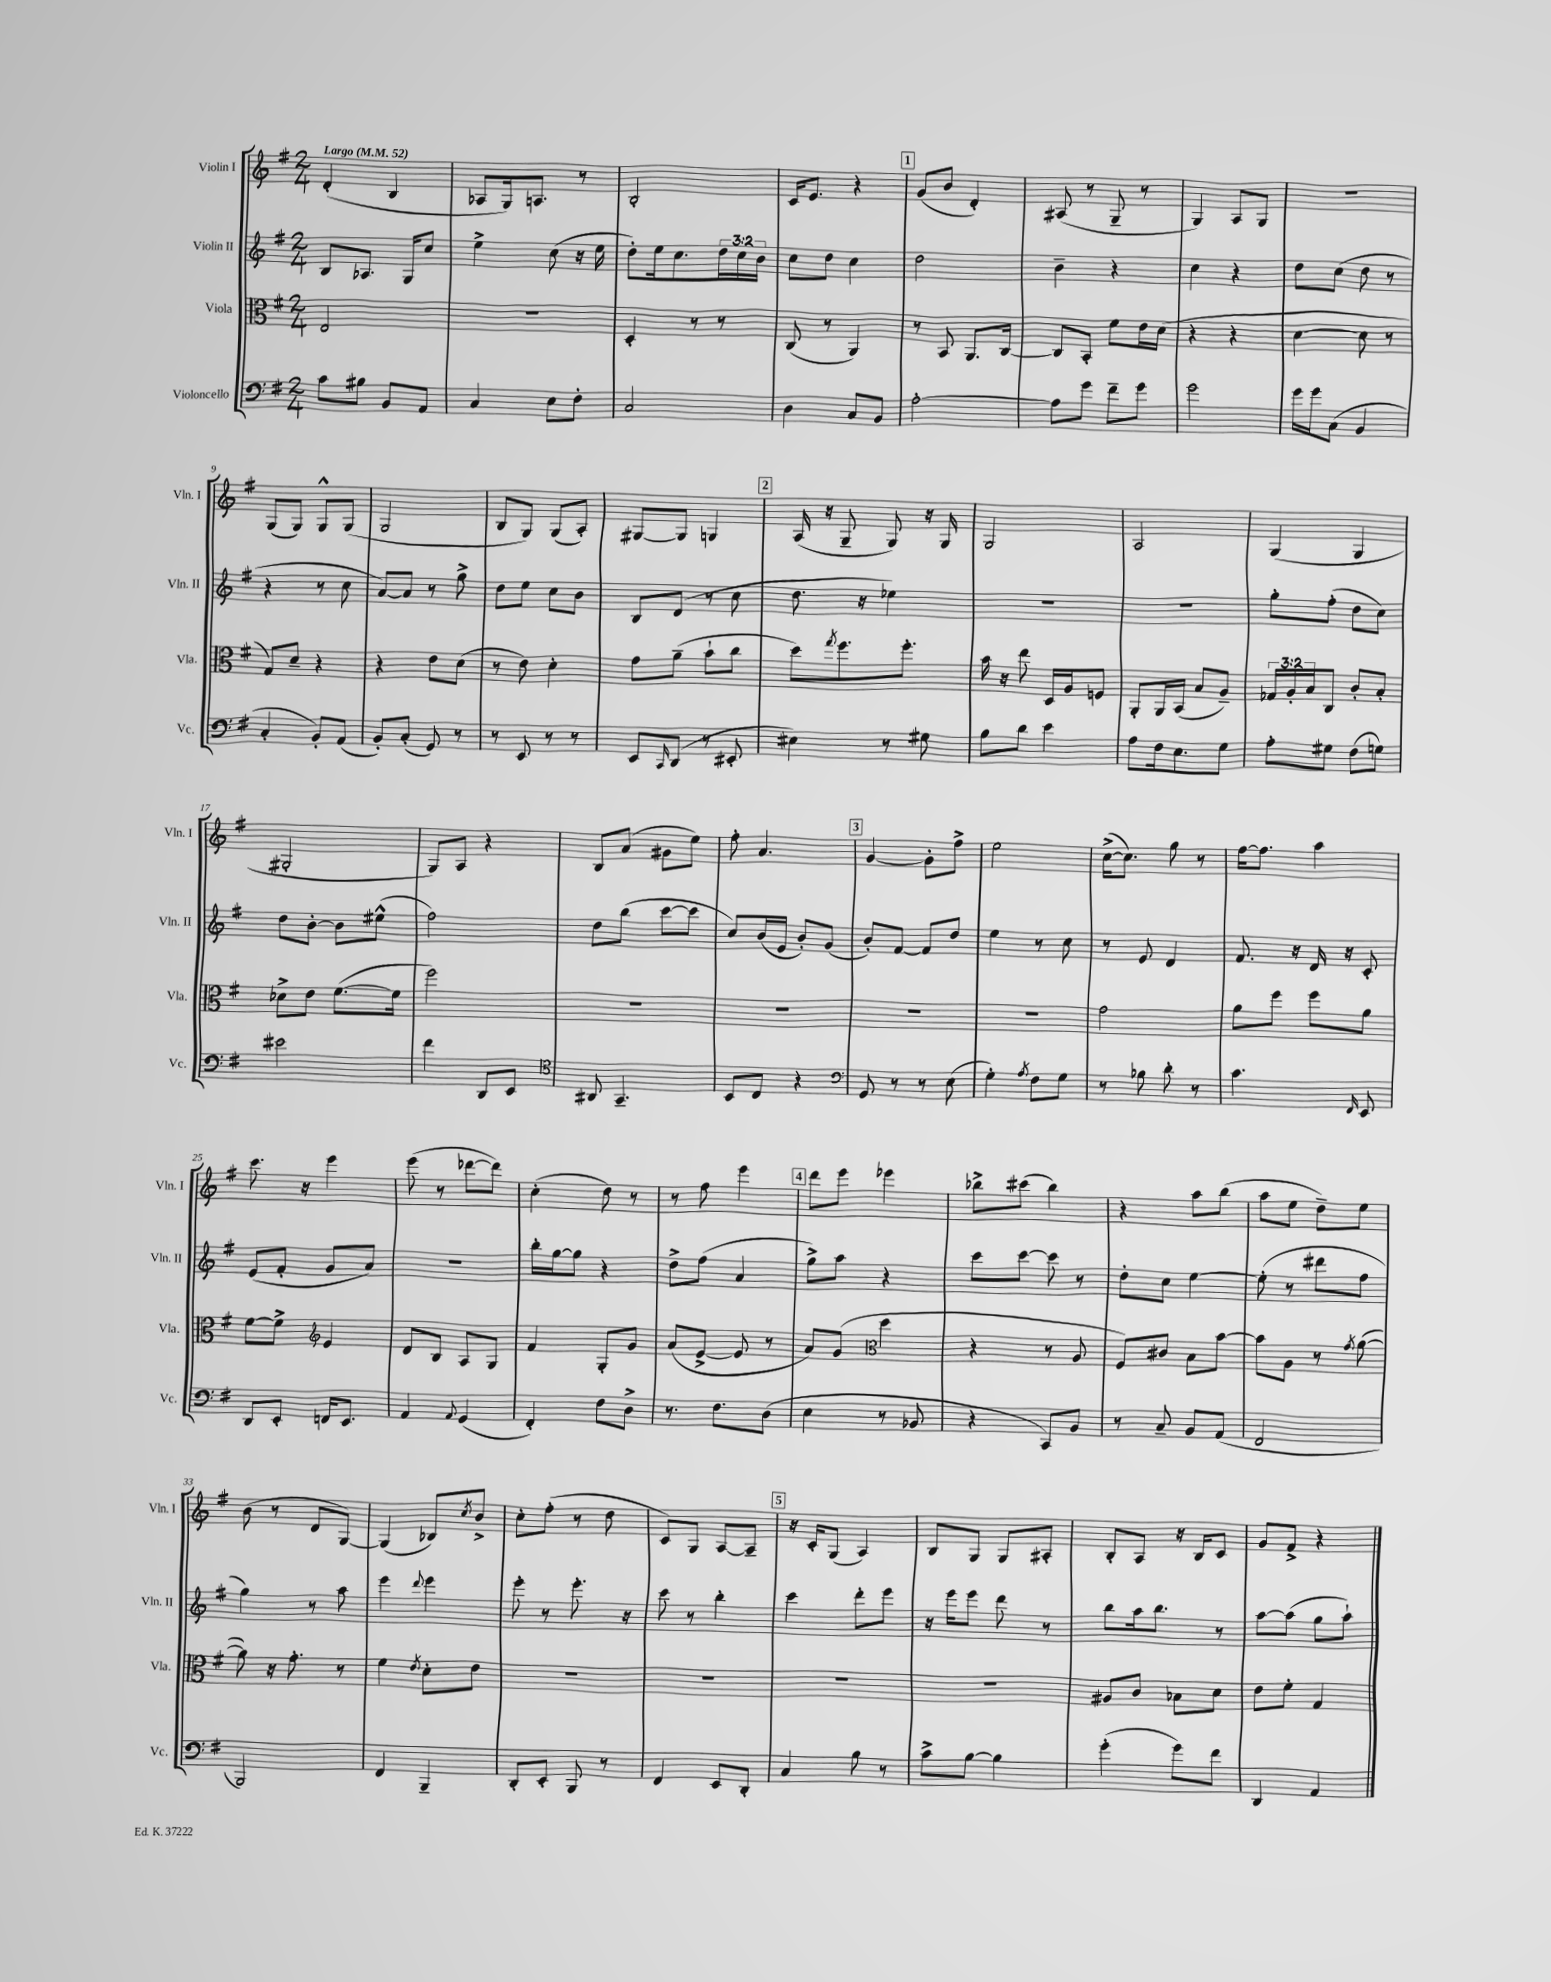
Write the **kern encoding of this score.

**kern	**kern	**kern	**kern
*staff4	*staff3	*staff2	*staff1
*clefF4	*clefC3	*clefG2	*clefG2
*k[f#]	*k[f#]	*k[f#]	*k[f#]
*M2/4	*M2/4	*M2/4	*M2/4
*MM52	*MM52	*MM52	*MM52
8c\L	2E/	8B/L	(4d'/
8B#\J	.	8.A-/J	.
8BB/L	.	.	4B/
.	.	16G/LK	.
8AA/J	.	8cc/J	.
=	=	=	=
4C/	2r	4ee^\	8A-/L
.	.	.	16G/k)
.	.	.	8.A/J
8E\L	.	(8cc\	.
8F#'\J	.	16r	8r
.	.	16ee\	.
=	=	=	=
2C/	4D'/	8dd'\L)	2B'/
.	.	16ee\k	.
.	.	8.cc\	.
.	8r	.	.
.	8r	24dd\L	.
.	.	24cc\	.
.	.	24b\JJ	.
=	=	=	=
4D\	(8C/	8cc\L	16c/LK
.	.	.	8.e/J
.	8r	8dd\J	.
8C/L	4AA/)	4cc\	4r
8BB/J	.	.	.
=	=	=	=
[2A'\	8r	2dd\	(8g/L
.	8BB/	.	8b/J
.	8.AA/L	.	4d'/)
.	[16C/Jk	.	.
=	=	=	=
8A\]L	8C/]L	4b~\	(8A#/
8g\J	8BB'/J	.	8r
8f#~\L	8f#\L	4r	8G~/
8g\J	16e\L	.	8r
.	(16d\JJ	.	.
=	=	=	=
2g\	4r	4cc\	4G/)
.	4r	4r	8A/L
.	.	.	8G/J
=	=	=	=
16g\LL	[4d\	8dd\L	2r
16g\J	.	.	.
(8C\J	.	(8cc\J	.
4BB/	8d\]	8dd\	.
.	8r	8r	.
=	=	=	=
4C'/	8G/L)	4r	(8G/L
.	8d~/J	.	8G/J)
8BB'/L)	4r	8r	8G^^/L
(8AA/J	.	8cc\	(8G/J
=	=	=	=
8BB'/L)	4r	[8a/L)	2G/
(8C'/J	.	8a/]J	.
8GG/)	8e\L	8r	.
8r	(8d\J	8gg^\	.
=	=	=	=
8r	8r	8dd\L	8B/L
8EE/	8e\)	8ee\J	8G/J)
8r	4d'\	8cc\L	(8G/L
8r	.	8b\J	8A'/J)
=	=	=	=
8EE/L	8g\L	8B/L	[8G#/L
16qqCC/	.	.	.
(8DD/J	(8a~\J	(8d/J	8G#/]J
8r	8b`\L	8r	4G/
8EE#'/	8cc\J	8cc\	.
=	=	=	=
4E#\)	8dd\L)	8.dd\	(16A/
.	.	.	16r
.	8qgg/	.	.
.	8.ff#\	.	8G~/
.	.	16r	.
8r	.	4ee-\)	8G/)
.	8.ff#'\J	.	.
8G#\	.	.	16r
.	.	.	16G/
=	=	=	=
8B\L	16b\	2r	2G/
.	16r	.	.
8d\J	8ee\	.	.
4e\	16D/LL	.	.
.	16A/J	.	.
.	8F/J	.	.
=	=	=	=
8A\L	8AA'/L	2r	2A/
16F#\k	16AA/L	.	.
8.E\	(16BB/JJ	.	.
.	8B/L	.	.
8G\J	8A~/J)	.	.
=	=	=	=
8A'\L	24G-/LL	8gg'\L	(4G/
.	24A'/	.	.
.	24B/J	.	.
8G#\J	8C/J	(8ff#'\J	.
(8F#\L	8c'/L	8dd\L	4G/
8G\J)	8B'/J	8cc\J)	.
=	=	=	=
2e#\	8d-^\L	8dd\L	2G#'/
.	8e\J	[8b'\J	.
.	([8.f#\L	8b\]L	.
.	.	(8ee#^^\J	.
.	16f#\]Jk	.	.
=	=	=	=
4f#\	2ff#\)	2ff#\)	8G/L)
.	.	.	8A/J
8DD/L	.	.	4r
8EE/J	.	.	.
=	=	=	=
*clefC4	*	*	*
8AA#/	2r	8dd\L	8B/L
4.GG~/	.	(8bb\J	(8a/J
.	.	[8ccc\L	8g#\L
.	.	8ccc\]J	8ee\J)
=	=	=	=
8BB/L	2r	8cc/L)	8ff#'\
8C/J	.	(16b/L	4.a/
.	.	16e/JJ	.
4r	.	8b'/L)	.
.	.	(8g/J	.
=	=	=	=
*clefF4	*	*	*
8GG/	2r	8b'/L)	[4g/
8r	.	[8f#/J	.
8r	.	8f#/]L	8g'\]L
(8E\	.	8dd/J	8ff#^\J
=	=	=	=
4G'\)	2r	4ee\	2ee\
8qA/	.	.	.
8F#\L	.	8r	.
8G\J	.	8cc\	.
=	=	=	=
8r	2g\	8r	([16cc^\LK
.	.	.	8.cc\]J)
8B-\	.	8e/	.
8d'\	.	4d/	8gg\
8r	.	.	8r
=	=	=	=
4.c\	8a\L	8.f#/	[16ff#\LK
.	.	.	8.ff#\]J
.	8ff#\J	.	.
.	.	16r	.
.	8ff#\L	16d/	4aa\
.	.	16r	.
16qqFF#/	.	.	.
8EE/	8a\J	8c'/	.
=	=	=	=
8DD/L	[8f#\L	(8e/L	8.ccc\
8EE'/J	8f#^\]J	8f#'/J	.
.	.	.	16r
*	*clefG2	*	*
16FF/LK	4e/	8g/L	4eee\
8.EE/J	.	.	.
.	.	8a/J)	.
=	=	=	=
4AA/	8d/L	2r	(8eee\
.	8B/J	.	8r
8qqAA/	.	.	.
(4GG/	8A/L	.	[8ddd-\L
.	8G/J	.	8ddd-\]J)
=	=	=	=
4FF#'/)	4f#/	16bb'\LL	(4cc'\
.	.	[16gg\J	.
.	.	8gg\]J	.
8F#\L	8G'/L	4r	8dd\)
8D^\J	8g/J	.	8r
=	=	=	=
8.r	(8a/L	8dd^\L	8r
.	[8e^/J	(8ff#\J	8ff#\
8.F#\L	.	.	.
.	8e/]	4a/	4eee\
(8D\J	8r	.	.
=	=	=	=
4E\	8a/L)	8gg^\L)	8ddd\L
.	(8g/J	8aa\J	8eee\J
*	*clefC3	*	*
8r	4dd\	4r	4eee-\
8BB-/	.	.	.
=	=	=	=
4r	4r	8ccc\L	8bb-^\L
.	.	[8ccc\J	(8ccc#\J
8CC/L)	8r	8ccc\]	4bb-\)
8BB/J	8A/	8r	.
=	=	=	=
8r	8F#/L)	8dd'\L	4r
8C~/	8c#/J	8cc\J	.
8BB/L	8B\L	[4ee\	8aa\L
(8AA/J	[8b\J	.	(8bb\J
=	=	=	=
2FF#/	8b\]L	(8ee'\]	8aa\L
.	8A\J	8r	8ee\J
.	8r	8ddd#\L	8dd~\L)
.	8qg/	.	.
.	([8a\	8ff#\J	8ee\J
=	=	=	=
2BBB/)	8a\])	4gg\)	(8b\
.	16r	.	8r
.	8.g'\	.	.
.	.	8r	8d/L
.	8r	8aa\	[8G/J)
=	=	=	=
4FF#/	4f#\	4eee\	(4G/]
.	8qe/	8qqddd/	.
4BBB~/	8d'\L	4eee\	8B-/L)
.	.	.	8qcc/
.	8e\J	.	8b^/J
=	=	=	=
8DD'/L	2r	8eee'\	8cc'\L
8EE'/J	.	8r	(8ff#'\J
8BBB/	.	8.eee'\	8r
8r	.	.	8dd\
.	.	16r	.
=	=	=	=
4FF#/	2r	8ccc\	8c/L)
.	.	8r	8G/J
8EE/L	.	4bb'\	[8A/L
8DD'/J	.	.	8A~/]J
=	=	=	=
4C/	2r	4ccc\	16r
.	.	.	16c'/LK
.	.	.	(8G/J
8B\	.	8ddd'\L	4A/)
8r	.	8eee\J	.
=	=	=	=
8c^\L	2r	16r	8B/L
.	.	16eee\LK	.
[8B\J	.	8eee\J	8G/J
4B\]	.	8ddd\	8G/L
.	.	8r	8A#'/J
=	=	=	=
(4g'\	8A#/L	8bb\L	8B'/L
.	8c/J	16aa\k	8A/J
.	.	8.bb\J	.
8g\L)	8B-\L	.	16r
.	.	.	16B/LK
8f#\J	8d\J	8r	8c/J
=	=	=	=
4DD/	8e\L	[8aa\L	8g/L
.	8f#'\J	(8aa\]J	8f#^/J
4AA/	4G/	8gg\L	4r
.	.	8aa`\J)	.
==	==	==	==
*-	*-	*-	*-
